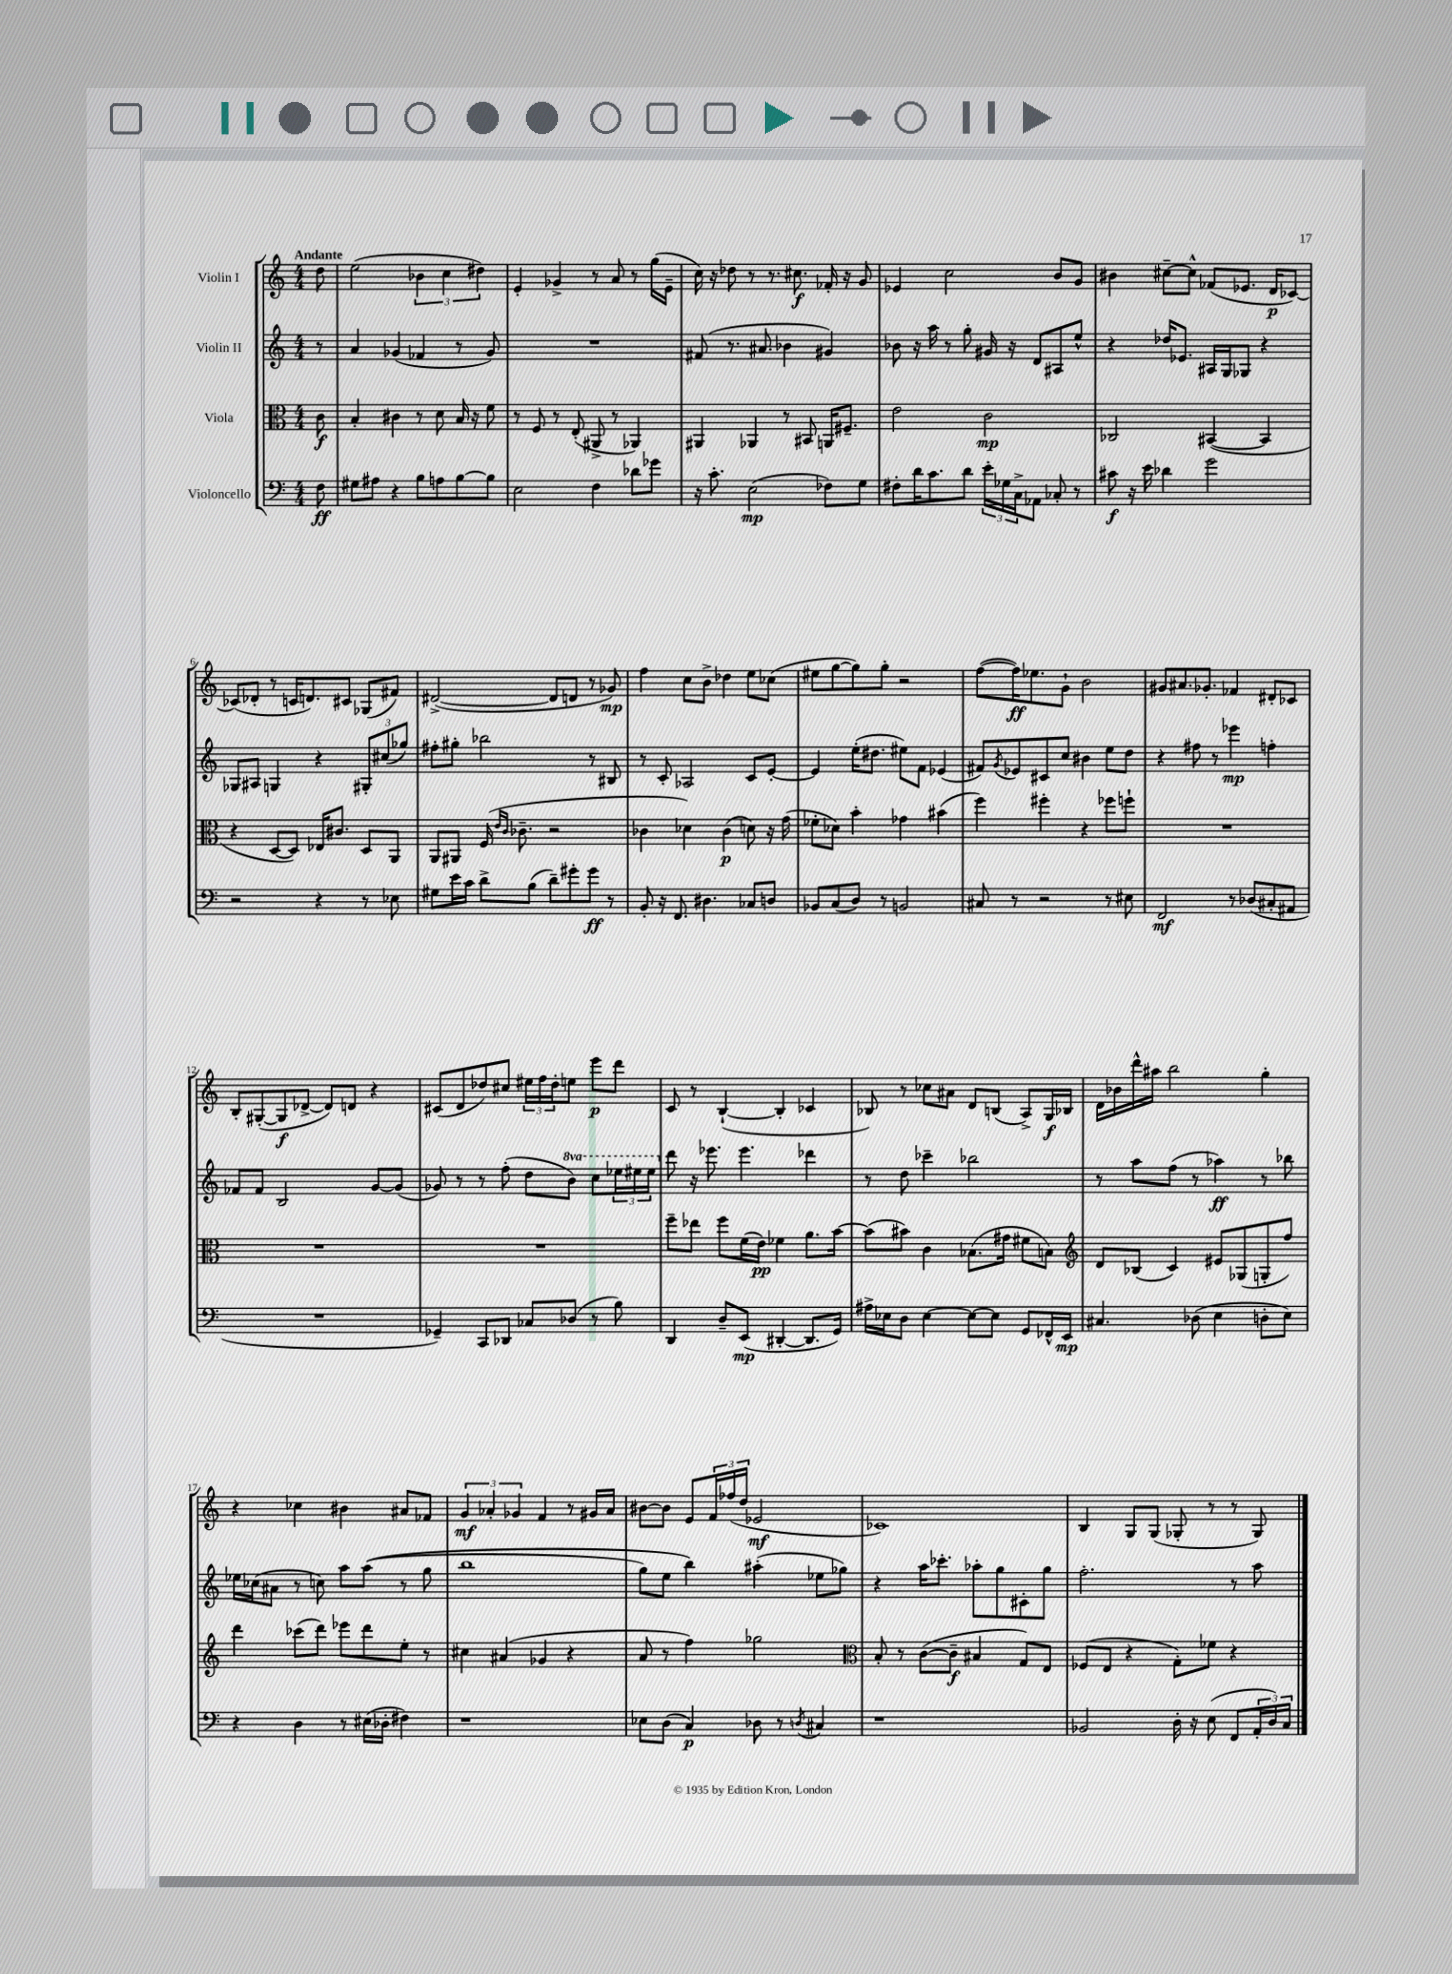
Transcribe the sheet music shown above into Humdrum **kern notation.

**kern	**kern	**kern	**kern
*staff4	*staff3	*staff2	*staff1
*clefF4	*clefC3	*clefG2	*clefG2
*k[]	*k[]	*k[]	*k[]
*M4/4	*M4/4	*M4/4	*M4/4
8F\	8c\	8r	8dd\
=	=	=	=
8G#\L	4B'/	4a/	(2ee\
8A#\J	.	.	.
4r	4c#\	(4g-/	.
8B\L	8r	4f-/	6b-\
8A\	8d\	.	.
.	.	.	6cc\
[8B\	16B/	8r	.
.	16r	.	.
.	.	.	6dd#\)
8B\]J	8f\	8g-/)	.
=	=	=	=
2E\	8r	1r	4e'/
.	8F/	.	.
.	8r	.	4g-^/
.	(8E'/	.	.
4F\	8AA#^/	.	8r
.	8r	.	8a/
8d-\L	4AA-/)	.	8r
8g-\J	.	.	(16gg\LL
.	.	.	16e~\JJ
=	=	=	=
16r	4AA#/	(8f#/	16cc\)
8.c'\	.	.	16r
.	.	8.r	8dd-\
(2E\	4AA-/	.	8r
.	.	8.a#/	.
.	.	.	8.r
.	8r	4b-\	.
.	.	.	8.cc#\
.	8BB#/	.	.
8F-\L)	16AA/LK	4g#/)	16f-'/
.	8.F#~/J	.	16r
8G\J	.	.	8g/
=	=	=	=
8F#'\L	2e\	8b-\	4e-/
16d\K	.	16r	.
8.c\	.	16aa\	.
.	.	8r	2cc\
8d\J	.	8gg'\	.
24e'\LL	2c\	16g#/	.
24G-\	.	.	.
.	.	16r	.
24C^\J	.	.	.
8AA-\J	.	8d/L	.
8C-'/	.	8A#/	8b/L
8r	.	8ee^^/J	8g/J
=	=	=	=
8c#\	2C-/	4r	4b#\
16r	.	.	.
16e\	.	.	.
4d-\	.	16dd-/LK	[8cc#~\L
.	.	8.e-/J	.
.	.	.	8cc#^^\]J
2g\	([4BB#/	16A#/LL	(8f-/L
.	.	16G/J	.
.	.	8G-/J	8.e-/J
.	4BB#/]	4r	.
.	.	.	16d/LK
.	.	.	[8c-/J)
=	=	=	=
2r	4r	8G-/L	(8c-/]L
.	.	8A#/J	8d-'/J
.	[8D/L	4G/	8r
.	8D/]J)	.	16c/LK
.	.	.	8.d/)
4r	16E-/LK	4r	.
.	8.c#/J	.	.
.	.	.	8c#/J
8r	8D/L	12G#'/L	(8G-/L
.	.	(12cc#/	.
8E-\	8AA/J	.	8f#/J)
.	.	12gg-/J)	.
=	=	=	=
8G#\L	8AA/L	8ff#'\L	([2d#^/
16e\L	8AA#/J	8gg#'\J	.
16c\JJ	.	.	.
8d^\L	(16F/	2bb-\	.
.	16qqe/LL	.	.
.	16qqc/JJ	.	.
.	8.c-~\	.	.
(8B\J	.	.	.
8d~\L)	2r	.	8d#/]L
8g#'\	.	.	8d/J
8g#\J	.	8r	8r
8r	.	8B#/	8g-/)
=	=	=	=
8BB'/	4c-\	8r	4ff\
16r	.	8c'/	.
8.FF/	.	.	.
.	4d-\)	2A-/	8cc\L
4.D#\	.	.	8b^\J
.	(4c-\	.	4dd-\
8C-/L	8d\)	8c/L	8ee\L
8D/J	16r	[8e'/J	(8cc-\J
.	(16g\	.	.
=	=	=	=
8BB-/L	8f-'\L	4e/]	8ee#\L
(8C/	8d-\J)	.	[8gg\
8D/J)	4b'\	(16ee'\LK	8gg\])
.	.	8.dd#\J	.
8r	.	.	8gg'\J
2BB/	4g-\	8ee#\L)	2r
.	.	8f\J	.
.	(4b#\	(4e-/	.
=	=	=	=
8C#/	4ff\)	8f#/L)	([8ff\L
.	.	8qg/	.
8r	.	8e-/	16ff\]K)
.	.	.	8.ee-\
2r	4ff#'\	8c#/	.
.	.	8cc/J	8g`\J
.	4r	4b#\	2b\
8r	8ff-\L	8ee\L	.
8E#\	8ff`\J	8dd\J	.
=	=	=	=
2FF/	1r	4r	8g#/L
.	.	.	8.a#/
.	.	8ff#\	.
.	.	.	8.g-'/J
.	.	8r	.
8r	.	4eee-\	4f-/
(8D-/L	.	.	.
8C#'/	.	4ff'\	8d#'/L
8AA#/J	.	.	8c-/J
=	=	=	=
1r	1r	8f-/L	8B'/L
.	.	8f-/J	([8G#'/
.	.	2B/	8G#/]
.	.	.	[8d-^/J
.	.	.	8d-/]L)
.	.	.	8d/J
.	.	[8g/L	4r
.	.	(8g/]J	.
=	=	=	=
4GG-~/)	1r	8g-/)	(8c#/L
.	.	8r	8d/
8CC/L	.	8r	8dd-/)
8DD-/J	.	(8ff'\	8cc#/J
8C-/L	.	8dd\L	24ee#\LL
.	.	.	24ff\
.	.	.	24dd-'\J
(8D-/J	.	8bb\J)	8ee\J
8r	.	8ccc\L	8eee\L
8B\)	.	24eee-\L	8ddd\J
.	.	24eee#\	.
.	.	24eee#\JJ	.
=	=	=	=
4DD/	8ff~\L	8ddd\	8c/
.	8ee-\J	16r	8r
.	.	8.eee-\	.
8D~/L	8ff\L	.	([4B`/
(8EE/J	(16f\L	4.eee-\	.
.	16e\JJ)	.	.
[4DD#'/	4f-\	.	4B'/]
8.DD#/]L	8.a\L	4ddd-\	4c-/
16GG/Jk)	[16b\Jk	.	.
=	=	=	=
16A#^\LL	(8b\]L	8r	8B-/)
16E-\J	.	.	.
8D\J	8b#\J)	8dd\	8r
[4E-\	4c\	4ccc-~\	8cc-\L
.	.	.	8a#\J
8E-\_L	(8.B-\L	2bb-\	8d/L
8E-\]J	.	.	(8B/J
.	16g#\Jk	.	.
8GG/L	8f#\L	.	8A^/L)
16FF-^^/L	8B\J)	.	16G/L
16EE/JJ	.	.	16B-/JJ
=	=	=	=
*	*clefG2	*	*
4.C#/	8d/L	8r	16d\LL
.	.	.	16b-\
.	(8B-/J	8aa\L	16ddd^^\
.	.	.	16aa#\JJ
.	4c/)	(8ff\J	2bb\
(8D-\	.	8r	.
4E\	8e#/L	4aa-\)	.
.	(8G-/	.	.
8D'\L	8G'/	8r	4gg'\
8E\J)	8ff/J)	8bb-\	.
=	=	=	=
4r	4ddd\	16ee-\LL	4r
.	.	(16cc-\J	.
.	.	8a#\J	.
4D\	(8ccc-\L	8r	4cc-\
.	8ddd\J)	8cc\)	.
8r	8eee-\L	8aa\L	4b#\
(16E#\LL	8ddd\	&((8aa\J	.
16D-'\JJ	.	.	.
4F#\)	8ee'\J	8r	8a#/L
.	8r	8gg\	8f-/J
=	=	=	=
1r	4cc#\	1bb	6g/
.	.	.	6a-'/
.	(4a#/	.	.
.	.	.	6g-/
.	4g-/	.	4f/
.	4r	.	8r
.	.	.	16g#/LL
.	.	.	16a-/JJ
=	=	=	=
8E-\L	8a/	8gg\L)	[8b#\L
(8D\J	8r	8ee\J	8b#\]J
4C/)	4ff\)	4bb\&)	8e/L
.	.	.	24f/L
.	.	.	(24ff-/
.	.	.	24dd/JJ
8D-\	2gg-\	(4aa#'\	2e-/
8r	.	.	.
8qD/	.	.	.
4C#/	.	8ee-\L	.
.	.	8gg-\J)	.
=	=	=	=
*	*clefC3	*	*
1r	8B'/	4r	1c-)
.	8r	.	.
.	([8c\L	16aa\LK	.
.	.	8.ccc-'\J	.
.	8c~\]J	.	.
.	4B#/	8aa-'\L	.
.	.	8gg\	.
.	8G/L)	8c#'\	.
.	8E/J	8gg\J	.
=	=	=	=
2BB-/	(8F-/L	2.ff'\	4B/
.	8E/J	.	.
.	4r	.	8G/L
.	.	.	(8G/J
16D'\	8G'\L)	.	8G-'/
16r	.	.	.
(8E\	8f-\J	.	8r
8FF/L	4r	8r	8r
24AA'/L	.	8aa\	8G-/)
24D/)	.	.	.
24C/JJ	.	.	.
==	==	==	==
*-	*-	*-	*-
